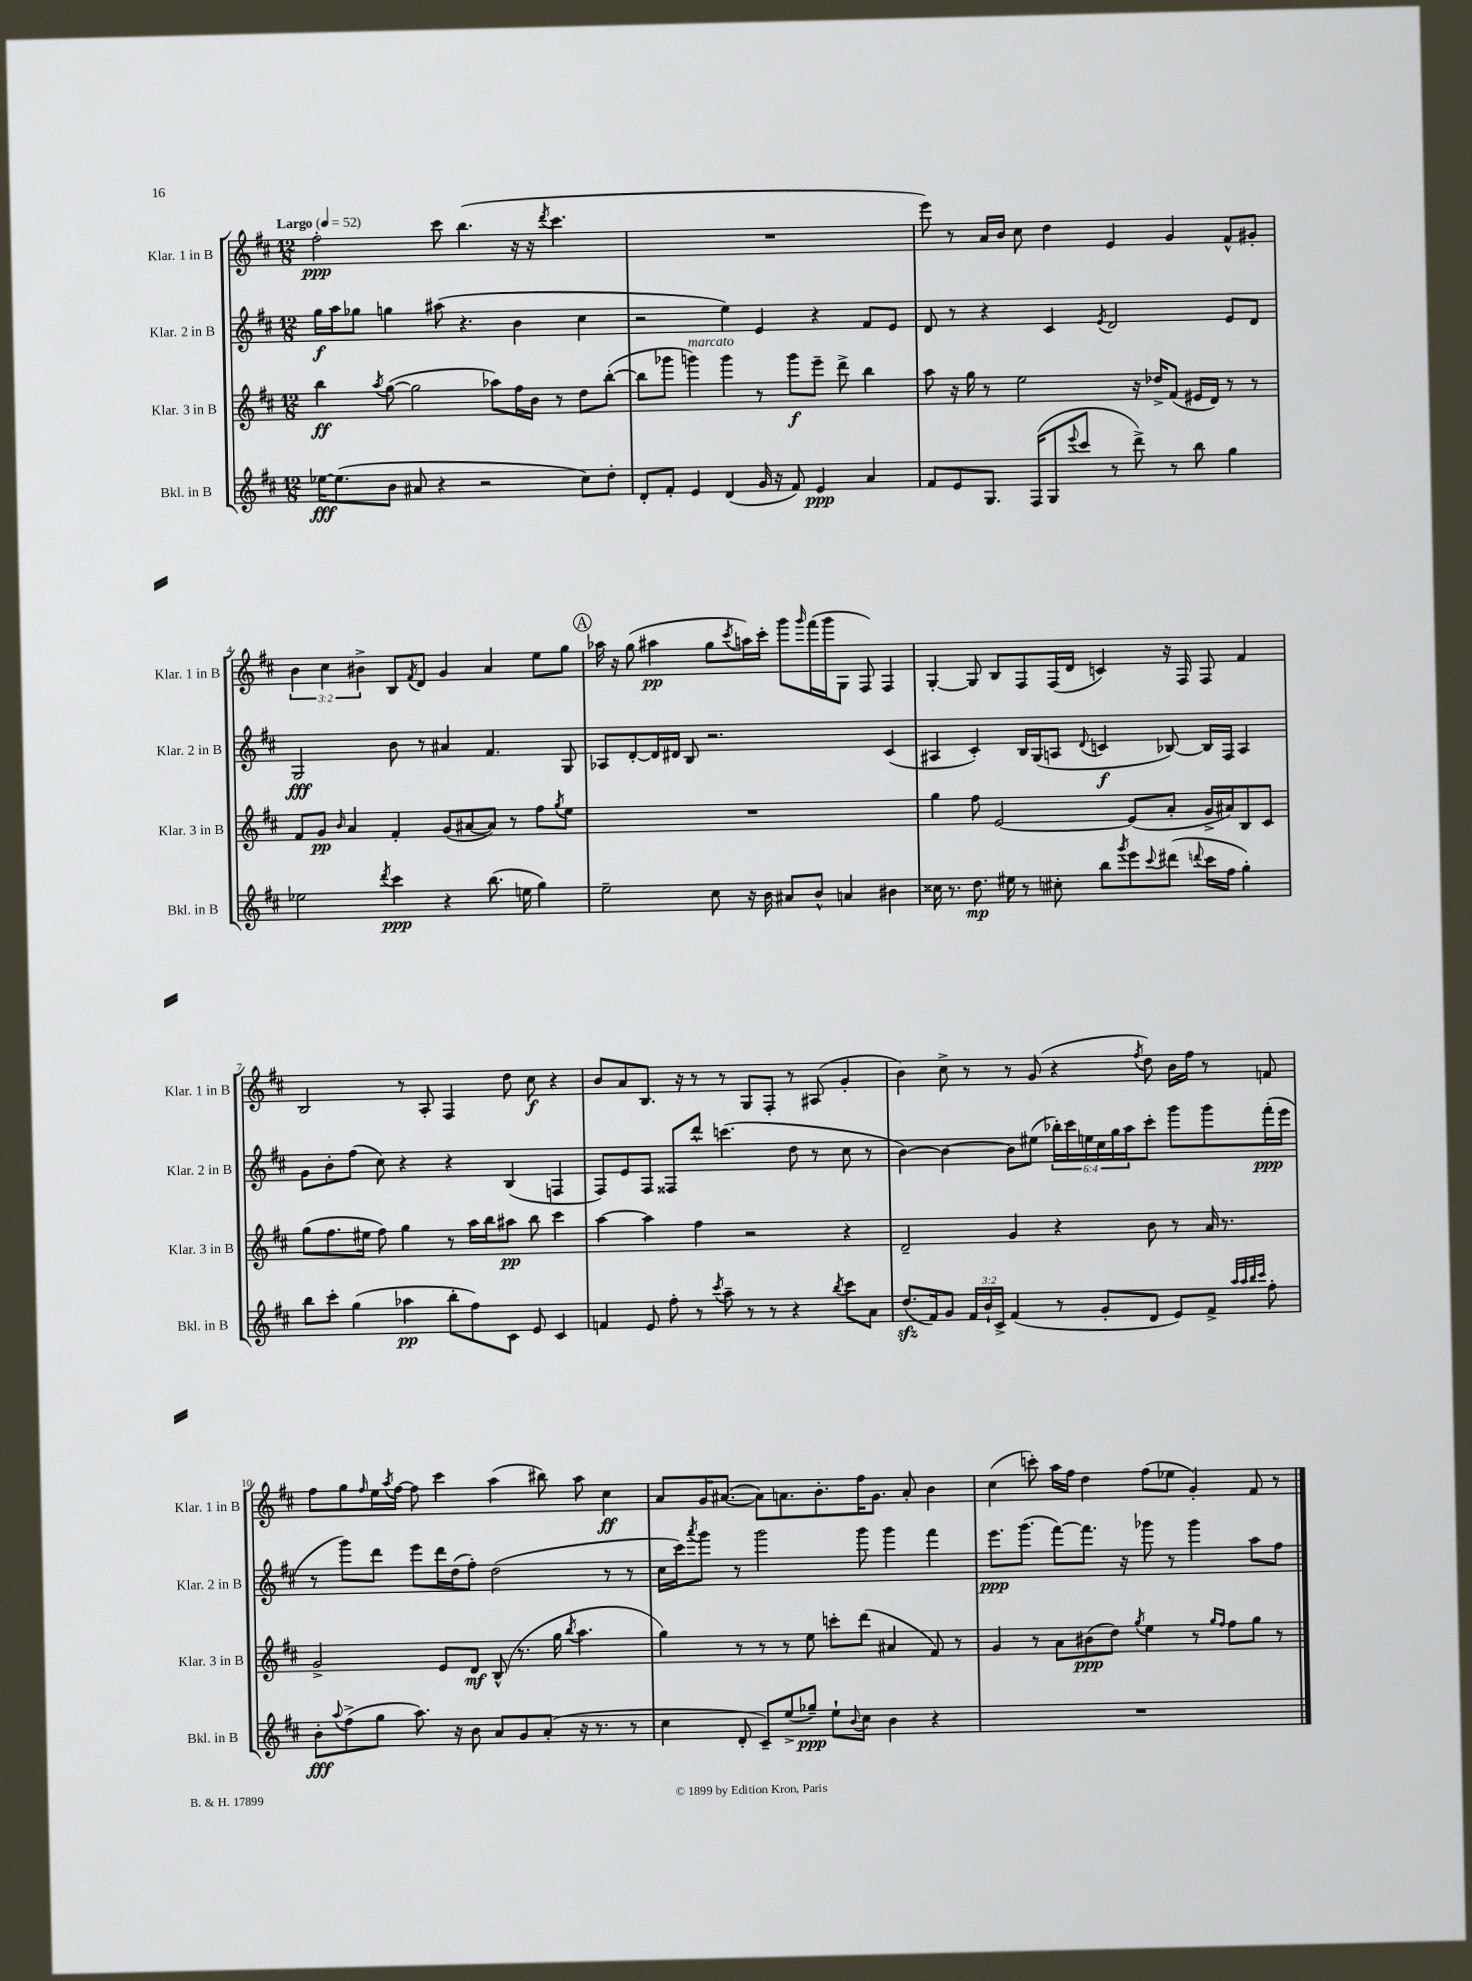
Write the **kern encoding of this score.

**kern	**kern	**kern	**kern
*staff4	*staff3	*staff2	*staff1
*clefG2	*clefG2	*clefG2	*clefG2
*k[f#c#]	*k[f#c#]	*k[f#c#]	*k[f#c#]
*M12/8	*M12/8	*M12/8	*M12/8
*MM52	*MM52	*MM52	*MM52
[16ee-	4bb	16gg	2ff#'
(8.ee-]	.	16aa	.
.	.	8gg-	.
.	8qaa	.	.
8b	([8gg	4gg	.
8a#	2gg]	.	.
4r	.	(8aa#	8ccc#
.	.	4.r	(4.bb
2r	.	.	.
.	8aa-)	.	.
.	16ff#	4b	16r
.	16b	.	16r
.	.	.	8qddd
.	8r	.	4.ccc#
8cc#)	8dd	4cc#	.
8dd'	([8bb'	.	.
=	=	=	=
8d'	8bb]	2r	1.r
8f#'	8ggg-	.	.
4e	4ggg)	.	.
(4d	4ggg	4ee)	.
16g	8r	4e	.
16r	.	.	.
8f#)	8ggg	.	.
4e	8eee~	4r	.
.	8ddd^	.	.
4a	4bb	8f#	.
.	.	8e	.
=	=	=	=
8f#	8aa	8d	8eee)
8e	16r	8r	8r
.	16gg	.	.
8.G	8r	4r	16a
.	.	.	16b
.	2ee	.	8cc#
(16F#	.	.	.
8G	.	4c#	4dd
8qqeee	.	.	.
8ccc#	.	.	.
.	.	8qe	.
8r	.	2d	4e
8ddd^)	16r	.	.
.	16dd-^	.	.
8r	(8f#	.	4g
8bb	16e#	.	.
.	16d)	.	.
4gg	8r	8e	8f#^^
.	8r	8d	8g#'
=	=	=	=
2ee-	8f#	2G	6b
.	8g	.	.
.	.	.	6cc#
.	16qqb	.	.
.	4a	.	.
.	.	.	6b#^
8qddd	.	.	.
4ccc#	4f#'	8b	8B
.	.	.	8qf#
.	.	8r	8d
4r	(8g	4a#	4g
.	[8a#	.	.
(8.bb	8a#])	4.f#	4a
.	8r	.	.
16ee	.	.	.
4gg)	8ff#	.	8ee
.	8qgg	.	.
.	8ee	8G	8gg
=	=	=	=
2ee~	1.r	8A-	16aa-
.	.	.	16r
.	.	[8d'	(8gg
.	.	16d]	4aa#
.	.	16d#	.
.	.	8B	.
8cc#	.	2.r	8gg
.	.	.	8qccc#
16r	.	.	16aa)
16b	.	.	16ccc#'
8a#	.	.	8ggg
.	.	.	16qqggg
8b^^	.	.	(16fff#
.	.	.	16ggg
4a	.	.	8G
.	.	.	8F#)
4b#	.	(4c#	4F#
=	=	=	=
16cc##	4gg	4A#	[4G'
8.r	.	.	.
8.dd	8ff#	4c#')	8G]
.	[2e	.	8B
16ee#	.	.	.
8r	.	16B	8F#
.	.	(16G	.
8cc#'	.	8A	(16F#
.	.	.	16d
.	.	8qqd	.
8bb	.	4c	4c)
8qggg	.	.	.
8eee	(8e]	.	.
8qqccc#	.	.	.
(8ddd#	8a'	[8B-)	16r
.	.	.	16F#
8qqddd	.	.	.
16ccc#	16g^	16B-]	8F#
16ff#	16a#)	16F#	.
4gg')	8B	4A	4f#
.	8c#	.	.
=	=	=	=
8bb	(8gg	8g	2B
8ccc#'	8.ff#	8b'	.
(4gg	.	(8ff#	.
.	16ee#	.	.
.	8ff#)	8cc#)	.
4aa-	4gg	4r	8r
.	.	.	8A'
8bb'	8r	4r	4F#
8ff#)	16aa	.	.
.	16bb	.	.
8c#	8aa#	(4B	8dd
8e	8bb	.	8cc#
4c#	4ccc#	4F	4r
=	=	=	=
4f	[4aa	8F#)	8b
.	.	8e	8a
8e	4aa]	8F#	8.B
8ff#'	.	8F##	.
.	.	.	16r
8r	4ff#	8ddd^^	8r
8qccc#	.	.	.
8aa~	.	(4.ccc	8r
8r	2r	.	8G
8r	.	.	8F#'
4r	.	8dd	8r
.	.	8r	(8A#
8qbb	.	.	.
8ccc#	4r	8cc#	4g'
8a	.	8r	.
=	=	=	=
(8.dd	2d~	[4b)	4b)
16f#)	.	.	.
8g	.	4b_	8cc#^
24f#	.	.	8r
24b`	.	.	.
24c#^	.	.	.
(4f#	4g	8b]	8r
.	.	(8ee#	(8g
8r	4r	24bb-')	4r
.	.	24ccc#	.
.	.	24ee	.
8g'	.	24cc#	.
.	.	24gg	.
.	.	24aa	.
.	.	.	8qff#
8d	8b	8ccc#'	8dd)
8e)	8r	8ggg	16b
.	.	.	16ff#
8f#^	16a	8ggg	8r
.	8.r	.	.
32qqaa	.	.	.
32qqaa	.	.	.
32qqbb	.	.	.
32qqccc#	.	.	.
8ff#'	.	(16fff#'	8f
.	.	16eee	.
=	=	=	=
8b'	2g^	8r	8ff#
8qqaa	.	.	.
(8ff#^	.	8ggg)	8gg
.	.	.	16qqff#
8gg	.	8ddd	16ee
.	.	.	8qaa
.	.	.	[16ff#
8.aa)	.	8eee	8ff#]
.	8e	16ddd	4ccc#
16r	.	(16dd	.
8b	8d	8ff#')	.
8a	(8B^^	(2dd	(4aa
8g	8.r	.	.
(8a'	.	.	8bb#)
.	16gg	.	.
.	8qbb	.	.
16r	4.aa	.	8aa
8.r	.	.	.
.	.	8r	4cc#
8r	.	8r	.
=	=	=	=
4cc#	4gg)	16cc#	8a
.	.	16ccc#)	.
.	.	8qaaa	.
.	.	8ggg	16g
.	.	.	([8.a#
8d'	8r	8r	.
8c#~)	8r	2ggg	8a#])
(8ee^	8r	.	8.a
8gg-~)	8ee	.	.
.	.	.	8.b'
8ee`	8ccc'	.	.
8qqb	.	.	.
8cc#	(8ddd	8ggg	16ff#
.	.	.	8.g
4b	4a#	4ggg	.
.	.	.	8a'
4r	8f#)	4fff#	4b
.	8r	.	.
=	=	=	=
1.r	4g	8.eee	(4cc#
.	.	(8.ggg	.
.	8r	.	8ccc')
.	8a	[8fff#)	16aa
.	.	.	16ff#
.	(8b#	8.fff#]	4dd
.	8dd)	.	.
.	.	16r	.
.	8qgg	.	.
.	4ee	8ggg-	(8ff#
.	.	8r	8ee-
.	8r	4ggg-	4g')
.	16qqgg	.	.
.	16qqff#	.	.
.	8ff#	.	.
.	8gg	8aa	8f#
.	8r	8ff#	8r
==	==	==	==
*-	*-	*-	*-
